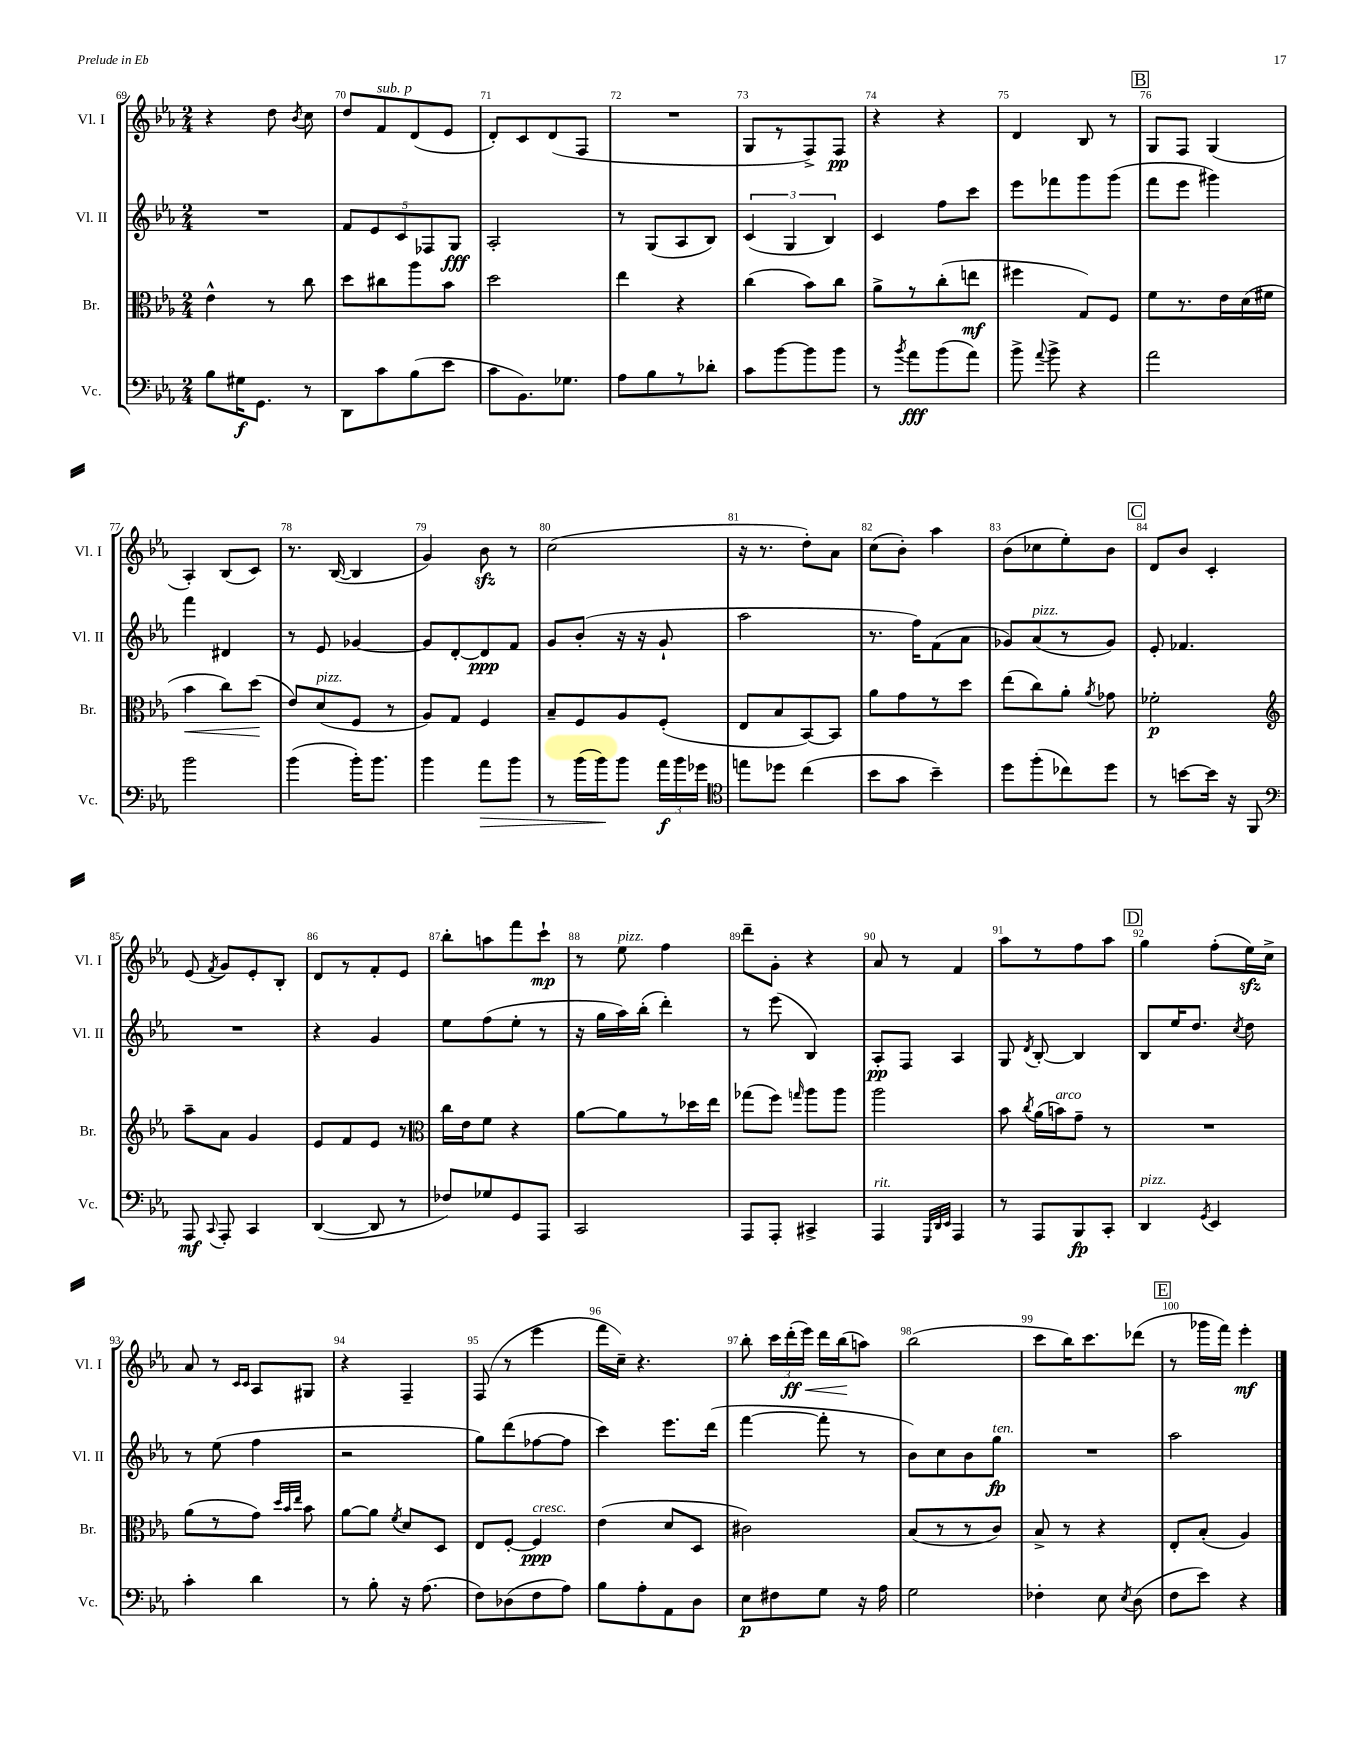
<<
\new StaffGroup <<
\new Staff = "s0" \with { instrumentName = "Vl. I" shortInstrumentName = "Vl. I" } {
    \clef treble \key ees \major \numericTimeSignature \time 2/4
    \autoBeamOff r4 d''8 \acciaccatura { bes'8 } c''8 |
    d''8[ f'8^\markup { \italic "sub. p" } d'8( ees'8] |
    d'8[-.) c'8 d'8( f8] |
    R2 |
    g8[ r8 f8->) f8]\pp |
    r4 r4 |
    d'4 bes8 r8 |
    \mark \markup { \box "B" } g8[ f8] g4( |
    aes4-.) bes8[( c'8]) |
    r8. bes16~( bes4 |
    g'4) bes'8\sfz r8 |
    c''2( |
    r16 r8. d''8[-.) aes'8] |
    c''8[( bes'8]-.) aes''4 |
    bes'8[( ces''8 ees''8-.) bes'8] |
    \mark \markup { \box "C" } d'8[ bes'8] c'4-. |
    ees'8( \acciaccatura { f'8 } g'8[) ees'8-. bes8]-. |
    d'8[ r8 f'8-. ees'8] |
    bes''8[-. a''8 f'''8 c'''8]-!\mp |
    r8 ees''8^\markup { \italic "pizz." } f''4 |
    d'''8[-- g'8]-. r4 |
    aes'8 r8 f'4 |
    aes''8[ r8 f''8 aes''8] |
    \mark \markup { \box "D" } g''4 f''8[-.( ees''16\sfz) c''16]-> |
    aes'8 r8 \grace { c'16[ c'16] } aes8[ gis8] |
    r4 f4-- |
    f8( r8 ees'''4 |
    f'''16[ c''16]--) r4. |
    bes''8-. \tuplet 3/2 { c'''16[ d'''16-.\ff\<( ees'''16]) } d'''16[ bes''16\!( a''8]) |
    bes''2( |
    c'''8[ bes''16) c'''8. des'''8]( |
    \mark \markup { \box "E" } r8 ges'''16[ f'''16]) ees'''4-.\mf \bar "|." |
}
\new Staff = "s1" \with { instrumentName = "Vl. II" shortInstrumentName = "Vl. II" } {
    \clef treble \key ees \major \numericTimeSignature \time 2/4
    \autoBeamOff R2 |
    \tuplet 5/4 { f'8[ ees'8 c'8 fes8 g8]\fff } |
    aes2-. |
    r8 g8[( aes8 bes8]) |
    \tuplet 3/2 { c'4( g4 bes4) } |
    c'4 f''8[ c'''8] |
    ees'''8[ fes'''8 g'''8 g'''8]( |
    \mark \markup { \box "B" } f'''8[ ees'''8] gis'''4) |
    f'''4 dis'4 |
    r8 ees'8 ges'4~ |
    ges'8[ d'8~-. d'8\ppp f'8] |
    g'8[ bes'8]-.( r16 r16 g'8-! |
    aes''2 |
    r8. f''16[) f'8( aes'8] |
    ges'8[) aes'8^\markup { \italic "pizz." }( r8 ges'8]) |
    \mark \markup { \box "C" } ees'8-. fes'4. |
    R2 |
    r4 g'4 |
    ees''8[ f''8( ees''8]-. r8 |
    r16 g''16[ aes''16) bes''16]-.( d'''4-.) |
    r8 ees'''8( bes4) |
    aes8[-.\pp f8] aes4 |
    g8 \acciaccatura { d'8 } bes8~-. bes4 |
    \mark \markup { \box "D" } bes8[ ees''16 d''8.] \acciaccatura { c''8 } d''8 |
    r8 ees''8( f''4 |
    r2 |
    g''8[) d'''8( fes''8~ fes''8] |
    c'''4) ees'''8.[ d'''16]( |
    f'''4~ f'''8-. r8 |
    bes'8[) c''8 bes'8 g''8]\fp^\markup { \italic "ten." } |
    R2 |
    \mark \markup { \box "E" } aes''2 \bar "|." |
}
\new Staff = "s2" \with { instrumentName = "Br." shortInstrumentName = "Br." } {
    \clef alto \key ees \major \numericTimeSignature \time 2/4
    \autoBeamOff ees'4-^ r8 c''8 |
    d''8[ cis''8 aes''8 bes'8] |
    d''2 |
    ees''4 r4 |
    c''4( bes'8[) c''8] |
    aes'8[-> r8 c''8-.( e''8]\mf |
    fis''4 g8[) f8] |
    \mark \markup { \box "B" } f'8[ r8. ees'16 d'16( fis'16] |
    bes'4\< c''8[) d''8]\!( |
    ees'8[) d'8^\markup { \italic "pizz." }( f8] r8 |
    aes8[) g8] f4 |
    bes8[-- f8 aes8 f8]-.( |
    ees8[ bes8 bes,8~) bes,8] |
    aes'8[ g'8 r8 d''8] |
    ees''8[( c''8) aes'8]-. \acciaccatura { aes'8 } ges'8 |
    \mark \markup { \box "C" } fes'2-.\p |
    \clef treble aes''8[-- aes'8] g'4 |
    ees'8[ f'8 ees'8] r8 |
    \clef alto c''16[ ees'16 f'8] r4 |
    aes'8[~ aes'8 r8 des''16 ees''16] |
    ges''8[( f''8]) \grace { g''16 } aes''8[ aes''8] |
    aes''2 |
    bes'8 \acciaccatura { c''8 } aes'16[( b'16^\markup { \italic "arco" }) g'8]-- r8 |
    \mark \markup { \box "D" } R2 |
    aes'8[( r8 g'8]) \grace { d''32[ bes'32 ees''32] } bes'8 |
    aes'8[~ aes'8] \acciaccatura { f'8 } d'8[ d8] |
    ees8[ f8]~-. f4\ppp^\markup { \italic "cresc." } |
    ees'4( d'8[ d8] |
    cis'2) |
    bes8[( r8 r8 c'8]) |
    bes8-> r8 r4 |
    \mark \markup { \box "E" } ees8[-. bes8]-.( aes4) \bar "|." |
}
\new Staff = "s3" \with { instrumentName = "Vc." shortInstrumentName = "Vc." } {
    \clef bass \key ees \major \numericTimeSignature \time 2/4
    \autoBeamOff bes8[ gis16\f g,8.] r8 |
    d,8[ c'8 bes8( ees'8] |
    c'8[ bes,8.) ges8.] |
    aes8[ bes8 r8 des'8]-. |
    c'8[ bes'8~ bes'8 bes'8] |
    r8 \acciaccatura { bes'8 } aes'8[\fff bes'8( aes'8]) |
    bes'8-> \appoggiatura { aes'8 } bes'8-> r4 |
    \mark \markup { \box "B" } aes'2 |
    bes'2 |
    bes'4( bes'16[-.) bes'8.] |
    bes'4 aes'8[\> bes'8] |
    r8 bes'16[( bes'16\!) bes'8] \tuplet 3/2 { aes'16[\f bes'16 ges'16] } |
    \clef tenor e''8[ des''8] c''4( |
    bes'8[ g'8] bes'4--) |
    d''8[ f''8-.( ces''8) d''8] |
    \mark \markup { \box "C" } r8 b'8[~ b'16] r16 f,8 |
    \clef bass aes,,8\mf \appoggiatura { c,8 } aes,,8-. c,4 |
    d,4~( d,8 r8 |
    fes8[) ges8 g,8 aes,,8] |
    c,2 |
    aes,,8[ aes,,8]-. cis,4-> |
    aes,,4^\markup { \italic "rit." } \grace { g,,32[ d,32 ees,32] } aes,,4 |
    r8 aes,,8[ bes,,8\fp c,8]-. |
    \mark \markup { \box "D" } d,4^\markup { \italic "pizz." } \acciaccatura { g,8 } ees,4 |
    c'4-. d'4 |
    r8 bes8-. r16 aes8.( |
    f8[) des8( f8 aes8]) |
    bes8[ aes8-. aes,8 d8] |
    ees8[\p fis8 g8] r16 aes16 |
    g2 |
    fes4-. ees8 \acciaccatura { ees8 } d8( |
    \mark \markup { \box "E" } f8[ ees'8]) r4 \bar "|." |
}
>>
>>
\layout { \context { \Score currentBarNumber = #69 \override BarNumber.break-visibility = ##(#f #t #t) barNumberVisibility = #all-bar-numbers-visible } }
